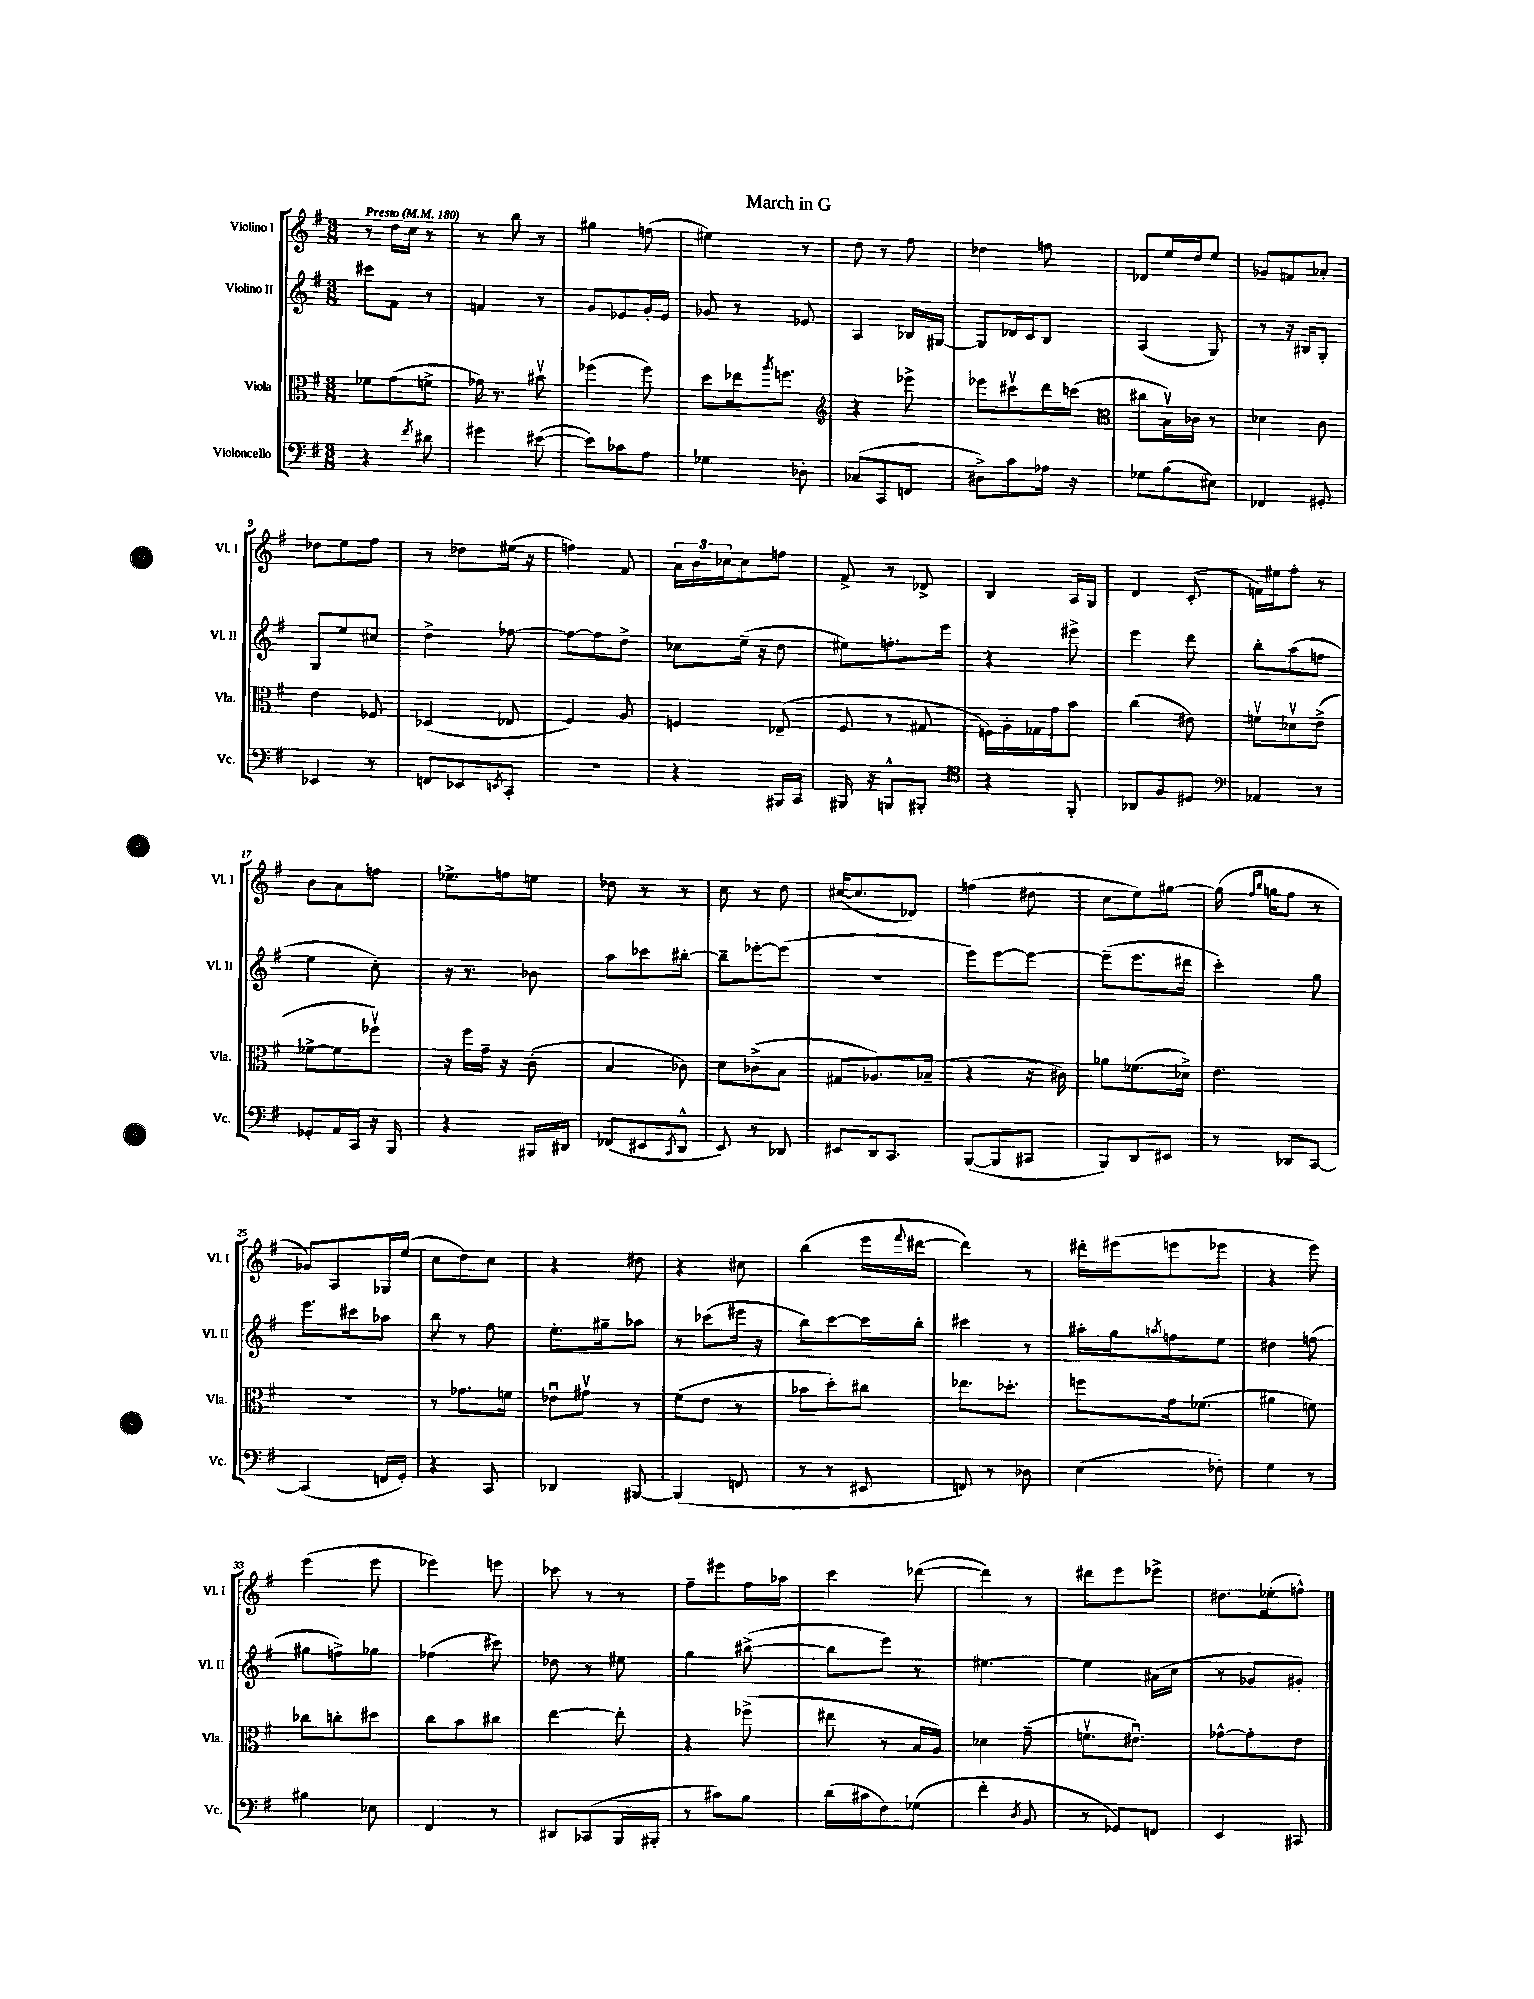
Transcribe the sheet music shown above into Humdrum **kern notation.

**kern	**kern	**kern	**kern
*part4	*part3	*part2	*part1
*staff4	*staff3	*staff2	*staff1
*I"Violoncello	*I"Viola	*I"Violino II	*I"Violino I
*I'Vc.	*I'Vla.	*I'Vl. II	*I'Vl. I
*clefF4	*clefC3	*clefG2	*clefG2
*k[f#]	*k[f#]	*k[f#]	*k[f#]
*M3/8	*M3/8	*M3/8	*M3/8
*MM180	*MM180	*MM180	*MM180
=1	=1	=1	=1
!	!	!	!LO:TX:a:B:t=Presto
4r	8f-X\L	8ccc#X\L	8r
.	(8g\	8f#\J	16dd\LL
.	.	.	16cc\JJ
8qf#/	.	.	.
8d#X\	8fn^\J	8r	8r
=2	=2	=2	=2
4g#X\	16g-X\)	4fn/	8r
.	8.r	.	.
.	.	.	8bb\
([8e#X\	8b#Xv\	8r	8r
=3	=3	=3	=3
8e#\L])	(4ff-X\	8g/L	4gg#X\
8c-X\	.	8e-X/	.
8A\J	8ff-\)	16g'/L	(8ffn\
.	.	16e-/JJ	.
=4	=4	=4	=4
4G-X\	8dd\L	8g-X/	4ee#X\)
.	16ee-X\k	8r	.
.	8qaa/	.	.
.	8.ffn\J	.	.
8D-X'\	.	8e-X/	8r
=5	=5	=5	=5
*	*clefG2	*	*
(8C-X/L	4r	4A/	8dd\
8CC/	.	.	8r
8FFn/J	8eee-X^\	16B-X/LL	8ff#\
.	.	[16G#X/JJ	.
=6	=6	=6	=6
8D#X^\L)	8eee-X\L	8G#/L]	4dd-X\
8c\	8ccc#Xv\	16d-X/L	.
.	.	16c/J	.
16A-X\Jk	16ddd\L	8B/J	8ffn\
16r	(16cccn\JJ	.	.
=7	=7	=7	=7
*	*clefC3	*	*
8G-X\L	8cc#X\L	(4A/	8d-X/L
(8B\	16Bv\L)	.	16ee/L
.	16c-X\JJ	.	16dd/J
8E#X\J)	8r	8G/)	8ee/J
=8	=8	=8	=8
4FF-X/	4d-X\	8r	8g-X/L
.	.	16r	8fn/
.	.	16B#X/KL	.
8GG#X'/	8c\	8G'/J	8a-X'/J
!!LO:LB:g=z
=9	=9	=9	=9
4EE-X/	4e\	8G/L	8dd-X\L
.	.	8ee/	8ee\
8r	8F-X/	8cc#X/J	8ff#\J
=10	=10	=10	=10
8FFn/L	(4D-X/	4dd^\	8r
8EE-X/	.	.	8dd-X\L
8qEEn/	.	.	.
8CC'/J	8E-X/	[8ff-X\	(16ee#X\Jk
.	.	.	16r
=11	=11	=11	=11
4.r	4F#/)	8ff-\L_	4ffn\)
.	.	8ff-\]	.
.	8A/	8dd^\J	8f#/
=12	=12	=12	=12
4r	4Fn/	8cc-X\L	24a\LL
.	.	.	24b\
.	.	.	24cc-X\J
.	.	(16ee~\Jk	8cc-\
.	.	16r	.
16BBB#X/LL	(8E-X~/	8dd\	8ffn\J
16CC/JJ	.	.	.
=13	=13	=13	=13
16BBB#X/	8F#/	8ee#X\L)	8f#^/
16r	.	.	.
8BBBn^^/L	8r	8.ffn'\	8r
8BBB#X'/J	8G#X/	.	8d-X^/
.	.	16eee\Jk	.
=14	=14	=14	=14
*clefC4	*	*	*
4r	16Fn\LL)	4r	4B/
.	16A'\	.	.
.	16G-X\	.	.
.	16g\J	.	.
8FF#'/	8b\J	8eee#X^\	16A/LL
.	.	.	16G/JJ
=15	=15	=15	=15
8AA-X/L	(4cc\	4eee\	4d/
8F#/	.	.	.
8D#X/J	8e#X\)	8ddd\	(8c'/
=16	=16	=16	=16
*clefF4	*	*	*
4AA-X/	8fnv\L	8bb'\L	16fn\LL)
.	.	.	16ee#X\J
.	8d-Xv\	(8aa\	8ff#'\J
8r	(8e^\J	8ffn\J	8r
!!LO:LB:g=z
=17	=17	=17	=17
8GG-X'/L	[8f-X^\L	4ee\	8b\L
16AA/L	8f-\]	.	8a\
16CC/JJ	.	.	.
16r	8ff-Xv\J)	8cc'\)	8ffn\J
16BBB/	.	.	.
=18	=18	=18	=18
4r	16r	16r	8.ee-X^\L
.	16ff#\LL	8.r	.
.	16g~\JJ	.	.
.	16r	.	16ffn\k
16BBB#X/LL	(8c'\	8b-X\	8een\J
16DD#X/JJ	.	.	.
=19	=19	=19	=19
(8FF-X/L	4B/	8aa\L	8dd-X\
8EE#X/	.	8ccc-X\	8r
8qCC/	.	.	.
8DD^^/J	8c-X\)	[8bb#X'\J	8r
=20	=20	=20	=20
8EE/)	8d\L	8bb#~\L]	8cc\
8r	(8c-X^\	[8eee-X'\	8r
8DD-X/	8B\J	(8eee-\J]	8dd\
=21	=21	=21	=21
8EE#X/L	8G#X/L	4.r	([16cc#X/KL
.	.	.	8.cc#/]
16DD/k	8.A-X/)	.	.
8.CC/J	.	.	.
.	.	.	8d-X/J)
.	(16B-X~/Jk	.	.
=22	=22	=22	=22
([8BBB/L	4r	8eee\L)	(4ffn\
8BBB/]	.	[8eee\	.
8CC#X/J	16r	8eee\J_	8dd#X\
.	16c#X\)	.	.
=23	=23	=23	=23
8BBB/L)	8a-X\L	(8eee~\L]	8cc\L
8DD/	(8.f-X\	8.eee\	8ee\)
8EE#X/J	.	.	[8gg#X\J
.	16d-X^\Jk)	16ddd#X\Jk	.
=24	=24	=24	=24
8r	4.e\	4ccc'\)	(16gg#\]
.	.	.	16qqff#/LL
.	.	.	16qqbb/JJ
.	.	.	16ggn\KL
8DD-X/L	.	.	8ff#\J
[8CC/J	.	8gg\	8r
!!LO:LB:g=z
=25	=25	=25	=25
(4CC/]	4.r	8.eee\L	8g-X/L)
.	.	.	8A/
.	.	16ccc#X\k	.
16FFn/LL	.	8aa-X\J	16G-X/L
16GG'/JJ)	.	.	(16ee/JJ
=26	=26	=26	=26
4r	8r	8bb\	8cc\L
.	8.g-X\L	8r	8dd\)
8CC/	.	8ff#\	8cc\J
.	16fn\Jk	.	.
=27	=27	=27	=27
4DD-X/	8e-Xu\L	8.ee'\L	4r
.	8g#Xv\J	.	.
.	.	16gg#X~\k	.
[8BBB#X/	8r	8aa-X\J	8dd#X\
=28	=28	=28	=28
(4BBB#/]	(8f#\L	8r	4r
.	8e\J	(8ccc-X\L	.
8FFn/	8r	16eee#X\Jk	8cc#X\
.	.	16r	.
=29	=29	=29	=29
8r	8b-X\L	8bb\L)	(4bb\
8r	8dd'\)	[8ccc\	.
8EE#X/	8cc#X\J	16ccc\L]	16eee\LL
.	.	.	8qqfff#/
.	.	16bb'\JJ	[16ddd#X\JJ
=30	=30	=30	=30
8FFn/)	8.ee-X\L	4ccc#X\	4ddd#\])
8r	.	.	.
.	8.dd-X'\J	.	.
8D-X\	.	8r	8r
=31	=31	=31	=31
(4E\	8ffn\L	16aa#X'\LL	16ddd#X'\LL
.	.	16gg\J	(16eee#X\J
.	.	8qaan/	.
.	16g\k	8ffn\	8eeen\
.	(8.f-X\J	.	.
8F-X'\)	.	8ee\J	8eee-X\J
=32	=32	=32	=32
4G\	4a#X\	4dd#X\	4r
8r	8fn\)	(8ffn\	8eee\)
!!LO:LB:g=z
=33	=33	=33	=33
4B#X\	8cc-X\L	8gg#X\L	(4eee\
.	8ccn'\	8ffn^\)	.
8E-X\	8dd#X\J	8gg-X\J	8eee\
=34	=34	=34	=34
4FF#/	8cc\L	(4ff-X\	4eee-X\)
.	8b\	.	.
8r	8cc#X\J	8ccc#X\)	8eeen\
=35	=35	=35	=35
8DD#X/L	[4ee\	8dd-X\	8ccc-X\
(8CC-X/	.	8r	8r
16BBB/L	8ee'\]	8ee#X\	8r
16BBB#X'/JJ	.	.	.
=36	=36	=36	=36
8r	4r	4gg\	8ff#~\L
8c#X\L)	.	.	8eee#X\
8B\J	(8ff-X^\	([8bb#X^\	16ff#\L
.	.	.	16aa-X\JJ
=37	=37	=37	=37
(16d\LL	8ee#X\	8bb#\L]	4ccc\
16c#X\J	.	.	.
8F#\)	8r	8eee\J)	.
(8G-X\J	16B/LL	8r	([8ddd-X\
.	16A/JJ)	.	.
=38	=38	=38	=38
4f#'\	4d-X\	[4.ee#X\	4ddd-\])
8qD/	.	.	.
8BB/	(8g~\	.	8r
=39	=39	=39	=39
8r	8.fnv\L	4ee#\]	8ddd#X\L
8GG-X/L)	.	.	8eee\
.	8.e#Xu\J)	.	.
8FFn/J	.	(16a#X\LL	8eee-X^\J
.	.	16cc\JJ	.
=40	=40	=40	=40
4EE/	[8g-X^^\L	8r	8.dd#X\L
.	8g-'\]	8g-X/L	.
.	.	.	(16ee-X'\k
8CC#X/	8e\J	8g#X'/J)	8ffn^^\J)
==	==	==	==
*-	*-	*-	*-
